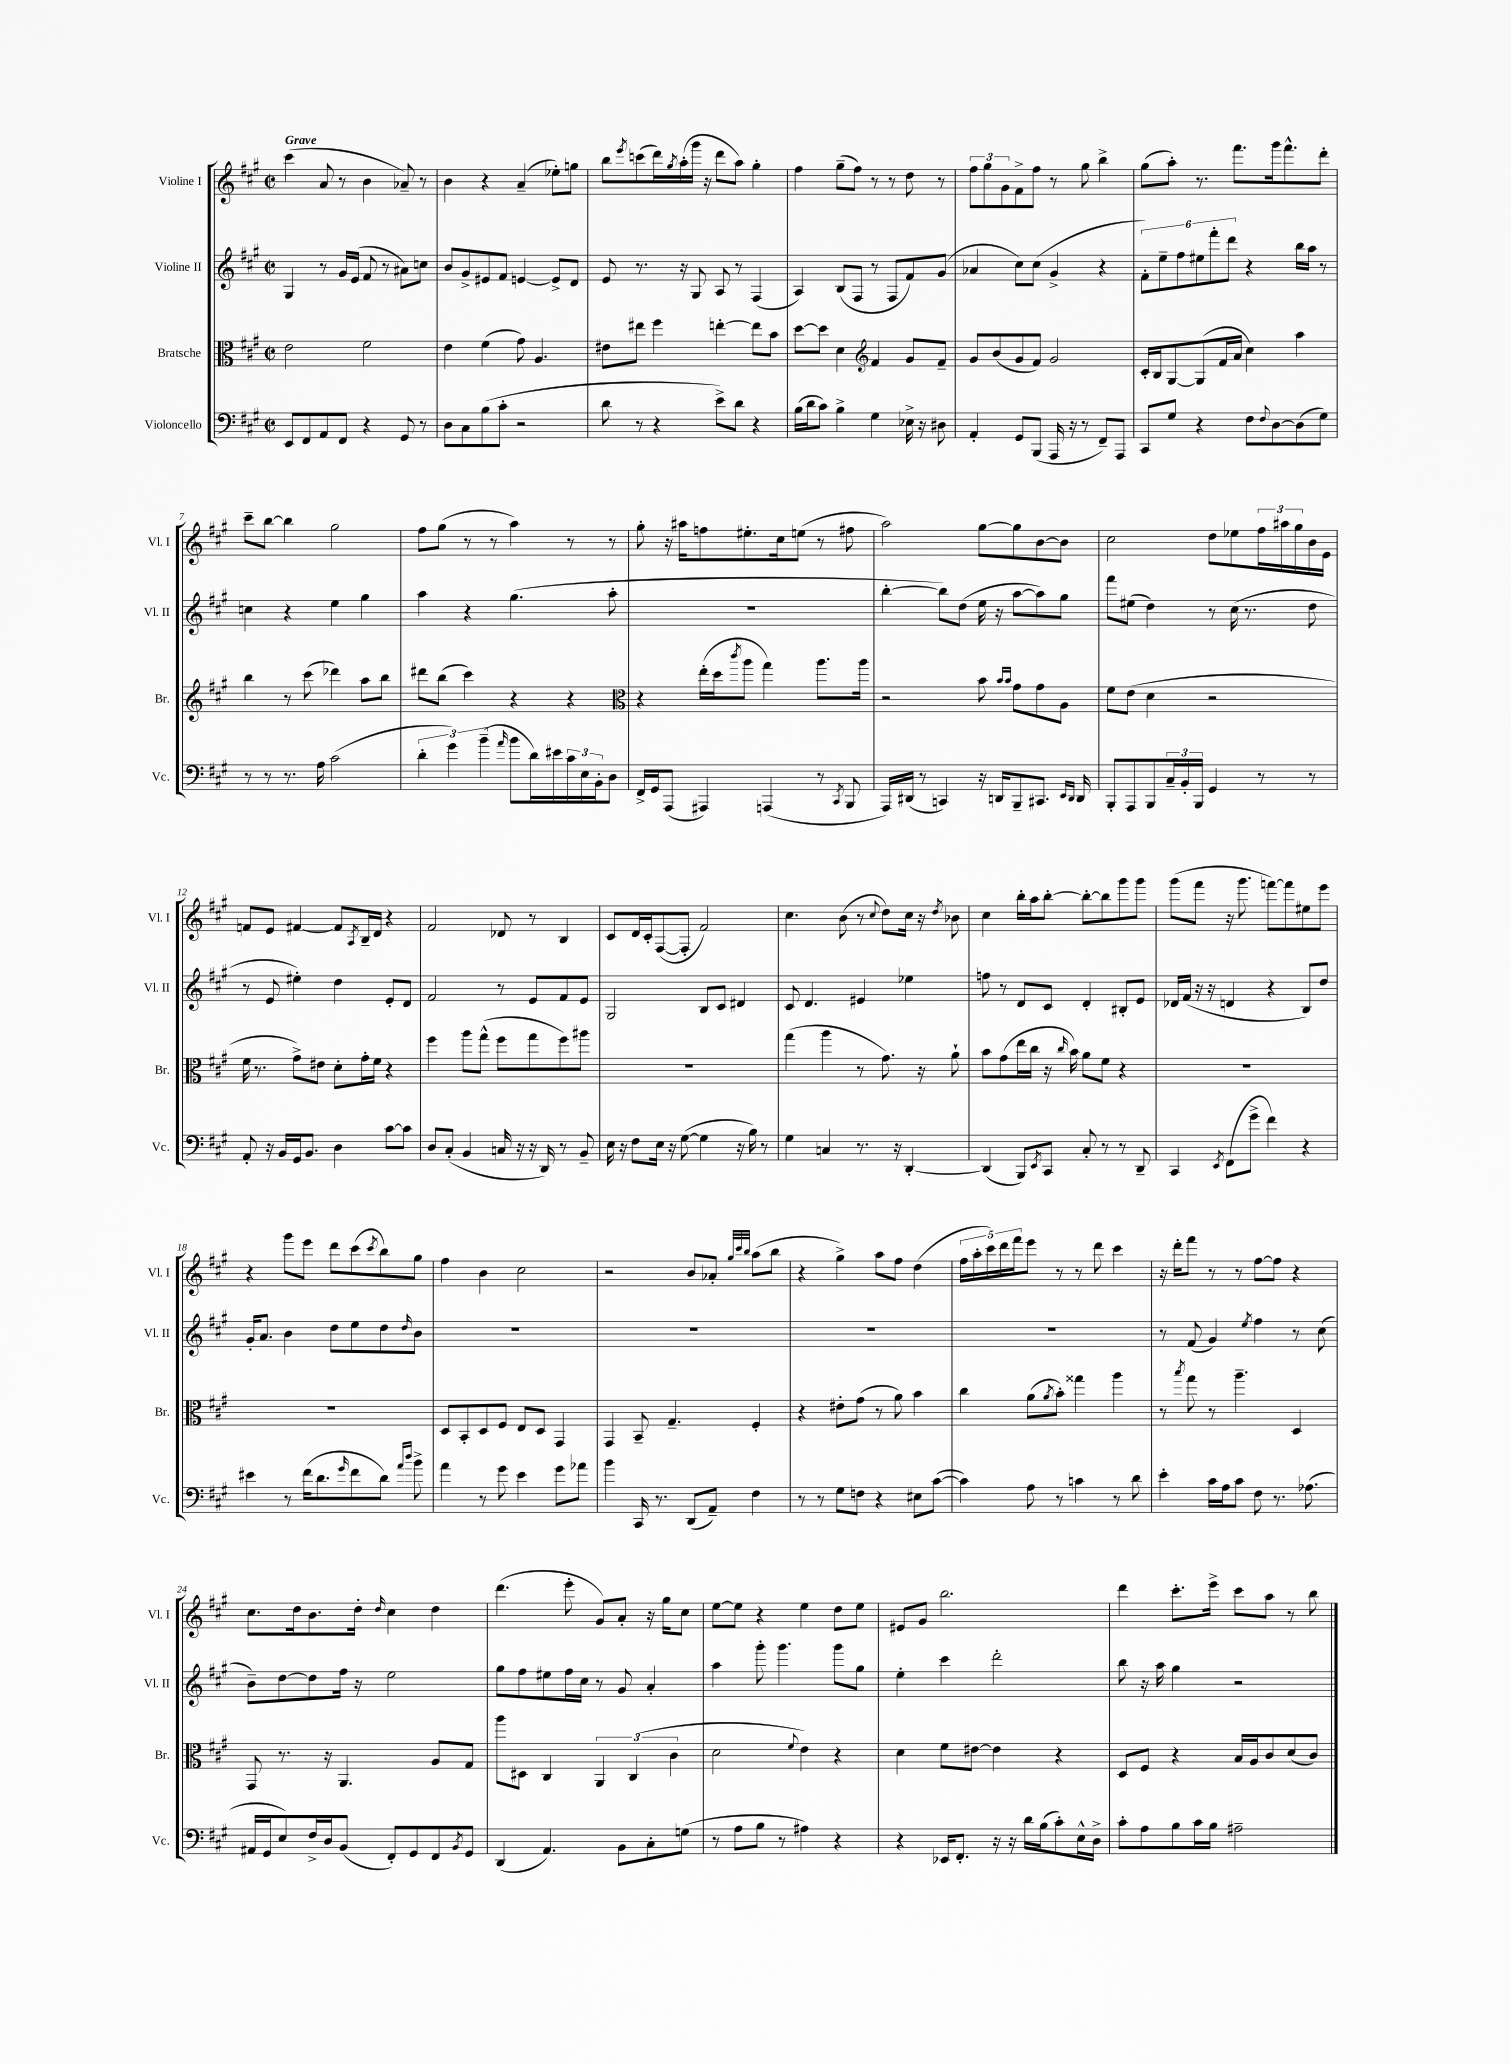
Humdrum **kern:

**kern	**kern	**kern	**kern
*staff4	*staff3	*staff2	*staff1
*clefF4	*clefC3	*clefG2	*clefG2
*k[f#c#g#]	*k[f#c#g#]	*k[f#c#g#]	*k[f#c#g#]
*M2/2	*M2/2	*M2/2	*M2/2
*met(c|)	*met(c|)	*met(c|)	*met(c|)
8EE	2e	4G#	(4ccc#
8FF#	.	.	.
8AA	.	8r	8a
8FF#	.	16g#	8r
.	.	(16e	.
4r	2f#	8f#	4b
.	.	8r	.
8GG#	.	8a#)	8a-~)
8r	.	8cc	8r
=	=	=	=
8D	4e	8b	4b
8C#	.	8g#^	.
(8B	(4f#	8e#	4r
8c#'	.	8f#	.
2r	8g#)	[4e	(4a~
.	4.A	.	.
.	.	8e^]	8ee-')
.	.	8d	8gg
=	=	=	=
8d	8e#	8e	8bb
.	.	.	8qeee
8r	8ee#	8.r	(8ccc
4r	4ff#	.	16ddd)
.	.	.	8qgg#
.	.	16r	(16aa'
.	.	8G#	16ggg#
.	.	.	16r
8e^)	[4ee'	8A	8ddd
8d	.	8r	8aa)
4r	8ee]	(4F#	4gg#'
.	8b	.	.
=	=	=	=
(16B	[8dd	4A)	4ff#
16d	.	.	.
8c#)	8dd]	.	.
4B^	4d	(8B	(8gg#~
.	.	8F#	8ff#)
*	*clefG2	*	*
4G#	4f#	8r	8r
.	.	8F#	8r
16E-^	8g#	8f#)	8dd
16r	.	.	.
8D#	8f#~	(8g#	8r
=	=	=	=
4AA'	8g#	4a-	12ff#
.	.	.	12gg#
.	(8b	.	.
.	.	.	12g#
8GG#	8g#	8cc#)	8f#^
(8BBB	8f#)	(8cc#	8ff#
16AAA	2g#	4g#^	8r
16r	.	.	.
8r	.	.	8gg#
8FF#~)	.	4r	4bb^
8AAA	.	.	.
=	=	=	=
8CC#	16c#'	12f#')	(8gg#
.	16B	.	.
.	.	12ee~	.
8G#	[8G#	.	8aa')
.	.	12ff#	.
4r	(8G#]	12ee#	8.r
.	.	12fff#'	.
.	16f#	.	.
.	.	12ddd	.
.	16a	.	8.fff#
8F#	4cc#)	4r	.
8qqF#	.	.	.
[8D	.	.	16ggg#
.	.	.	8.fff#^^
(8D]	4aa	16bb	.
.	.	16aa	.
8G#)	.	8r	8ddd'
=	=	=	=
8r	4bb	4cc	8ccc#~
8r	.	.	[8bb
8.r	8r	4r	4bb]
.	(8ccc#	.	.
16A	.	.	.
(2c#	4ddd-)	4ee	2gg#
.	8aa	4gg#	.
.	8bb	.	.
=	=	=	=
6d'	8ddd#	4aa	8ff#
.	(8bb	.	(8gg#
6g#)	.	.	.
.	4ccc#)	4r	8r
(6b~	.	.	.
.	.	.	8r
16qqa	.	.	.
8b	4r	(4.gg#	4aa)
16d)	.	.	.
16e#	.	.	.
24c#	4r	.	8r
24E	.	.	.
24BB'	.	.	.
8D	.	8aa'	8r
=	=	=	=
*	*clefC3	*	*
16FF#^	4r	1r	8gg#'
16GG#	.	.	.
(8AAA	.	.	16r
.	.	.	16aa#
4AAA#)	(16ee'	.	8ff
.	16dd	.	.
.	8qccc#	.	.
.	8aa	.	8.ee#'
(4AAA	4gg#)	.	.
.	.	.	16cc#
.	.	.	(8ee
8r	8.aa	.	8r
8qCC#	.	.	.
8BBB	.	.	8ff#
.	16aa	.	.
=	=	=	=
16AAA)	2r	[4bb'	2aa)
(16DD#	.	.	.
8r	.	.	.
4CC)	.	8bb])	.
.	.	(8dd	.
16r	8b	16ee	[8gg#
16DD	.	16r	.
.	16qqb	.	.
.	16qqb	.	.
8BBB~	8g#	[8aa	8gg#]
8.CC#	8g#	8aa])	[8b
.	8A	8gg#	8b]
16qqEE	.	.	.
16qqDD	.	.	.
16DD	.	.	.
=	=	=	=
8BBB'	8f#	8fff#	2cc#
8AAA	(8e	(8ee#	.
8BBB	4d	4dd)	.
24C#~	.	.	.
24BB'	.	.	.
24BBB	.	.	.
4GG#	2r	8r	8dd
.	.	(16cc#	8ee-
.	.	8.r	.
8r	.	.	24ff#
.	.	.	24aa#
.	.	.	24gg#
8r	.	8dd	16b
.	.	.	16e
=	=	=	=
8AA'	16f#	8r	8f
.	8.r	.	.
16r	.	8e	8e
16BB	.	.	.
16GG#	8g#^)	4ee#')	[4f#
8.BB	.	.	.
.	8e#	.	.
4D	8d'	4dd	8f#]
.	.	.	8qA
.	16g#'	.	16B~
.	16f#	.	16d
[8c#	4r	8e'	4r
8c#]	.	8d	.
=	=	=	=
8D	4ff#	2f#	2f#
(8C#'	.	.	.
4BB	8aa	.	.
.	(8gg#^^	.	.
16C	8ff#	8r	8d-
16r	.	.	.
16r	8gg#	8e	8r
16DD)	.	.	.
8r	8ff#)	8f#	4B
8BB~	8aa#	8e	.
=	=	=	=
16E	1r	2G#	8c#
16r	.	.	.
8F#	.	.	16d
.	.	.	16c#'
16E	.	.	([8F#
16r	.	.	.
([8G#	.	.	8F#']
4G#]	.	8B	2f#)
.	.	8c#	.
16r	.	4d#	.
16B)	.	.	.
8r	.	.	.
=	=	=	=
4G#	(4gg#	8c#	4.cc#
.	.	4.d	.
4C	4aa	.	.
.	.	.	(8b
8.r	8r	4e#	8r
.	.	.	8qqcc#
.	8.g#)	.	8dd)
16r	.	.	.
[4DD'	.	4ee-	16cc#
.	16r	.	16r
.	.	.	8qdd
.	8a`	.	8b-
=	=	=	=
(4DD]	8b	8ff	4cc#
.	(8g#	8r	.
8BBB)	16ee	8d	16bb'
.	16cc#	.	16aa
8qEE	.	.	.
8CC#	16r	8c#	[8bb'
.	16qqcc#	.	.
.	16b)	.	.
8C#'	8a	4d'	8bb'_
8r	8f#	.	8bb]
8r	4r	8B#'	8ggg#
8DD~	.	8e	8ggg#
=	=	=	=
4CC#	1r	16d-	(8ggg#
.	.	(16f#	.
.	.	16r	8fff#
.	.	16r	.
8qEE	.	.	.
(8FF#	.	4d	16r
.	.	.	8.ggg#
8g#^	.	.	.
4f#)	.	4r	[8fff)
.	.	.	8fff]
4r	.	8B)	8ee#
.	.	8dd	8eee
=	=	=	=
4e#	1r	16g#'	4r
.	.	8.a	.
8r	.	4b	8ggg#
(16f#	.	.	8eee
8.d	.	.	.
.	.	8dd	8ddd
16qqg#	.	.	.
8f#	.	8ee	(8ccc#
.	.	.	8qccc#
8d)	.	8dd	8bb)
16qqa	.	.	.
16qqdd	.	16qqdd	.
8b^	.	8b	8gg#
=	=	=	=
4a	8D	1r	4ff#
.	8BB'	.	.
8r	8D	.	4b
8g#	8F#	.	.
4e	8E	.	2cc#
.	8D	.	.
8g#	4GG#	.	.
8a-	.	.	.
=	=	=	=
4b	4GG#	1r	2r
16CC#	8BB~	.	.
8.r	.	.	.
.	4.G#~	.	.
(8DD	.	.	8b
8AA~)	.	.	8a-'
.	.	.	32qqgg#
.	.	.	32qqccc#
.	.	.	32qqbb
4F#	4F#'	.	(8aa
.	.	.	8bb
=	=	=	=
8r	4r	1r	4r
8r	.	.	.
8G#	8e#'	.	4gg#^)
8F	(8g#	.	.
4r	8r	.	8aa
.	8a)	.	8ff#
8E#	4b	.	(4dd
([8c#	.	.	.
=	=	=	=
4c#])	4cc#	1r	20ff#
.	.	.	20aa'
.	.	.	20ccc#)
.	.	.	20ddd
.	.	.	20fff#
8A	(8a	.	8eee
.	8qa	.	.
8r	8b')	.	8r
4c	4gg##	.	8r
.	.	.	8ddd
8r	4aa	.	4ccc#
8d	.	.	.
=	=	=	=
4e'	8r	8r	16r
.	.	.	16ddd'
.	8qbb	.	.
.	8gg#	(8f#	8fff#
16c#	8r	4g#)	8r
16A	.	.	.
8c#	4.aa~	.	8r
.	.	8qee	.
8F#	.	4ff#	[8ff#
8.r	.	.	8ff#]
.	4D	8r	4r
(8.A-	.	.	.
.	.	(8cc#	.
=	=	=	=
16AA#	8GG#	8b~)	8.cc#
16GG#	.	.	.
8E)	8.r	[8dd	.
.	.	.	16dd
16F#^	.	8dd]	8.b
16D	16r	.	.
(8BB	4.AA	16ff#	.
.	.	16r	16dd'
.	.	.	16qqdd
8FF#')	.	2ee	4cc#
8GG#	.	.	.
8FF#	8A	.	4dd
8qBB	.	.	.
8GG#	8G#	.	.
=	=	=	=
(4DD	8aa	8gg#	(4.ddd
.	8D#	8ff#	.
4.AA)	4C#	8ee#	.
.	.	16ff#	8eee'
.	.	16cc#	.
.	6AA	8r	8g#)
8BB	.	8g#	8a'
.	(6C#	.	.
8C#'	.	4a'	16r
.	.	.	16gg#
.	6c#	.	.
(8G	.	.	8cc#
=	=	=	=
8r	2d	4aa	[8ee
8A	.	.	8ee]
8B	.	8ggg#'	4r
8r	.	4.ggg#	.
.	8qqf#	.	.
4A#)	4e)	.	4ee
4r	4r	8ggg#	8dd
.	.	8gg#	8ee
=	=	=	=
4r	4d	4ee'	8e#
.	.	.	8g#
16EE-	8f#	4ccc#	2.bb
8.FF#'	.	.	.
.	[8e#	.	.
16r	4e#]	2ddd'	.
16r	.	.	.
16d	.	.	.
(16B	.	.	.
8c#')	4r	.	.
16E^^	.	.	.
16D^	.	.	.
=	=	=	=
8c#'	8D	8bb	4ddd
8A	8F#	16r	.
.	.	16aa	.
8B	4r	4gg#	8.ccc#'
16c#	.	.	.
16B	.	.	16eee^
2A#~	16B	2r	8ccc#
.	16A	.	.
.	8c#	.	8aa
.	(8d	.	8r
.	8c#)	.	8bb
==	==	==	==
*-	*-	*-	*-
